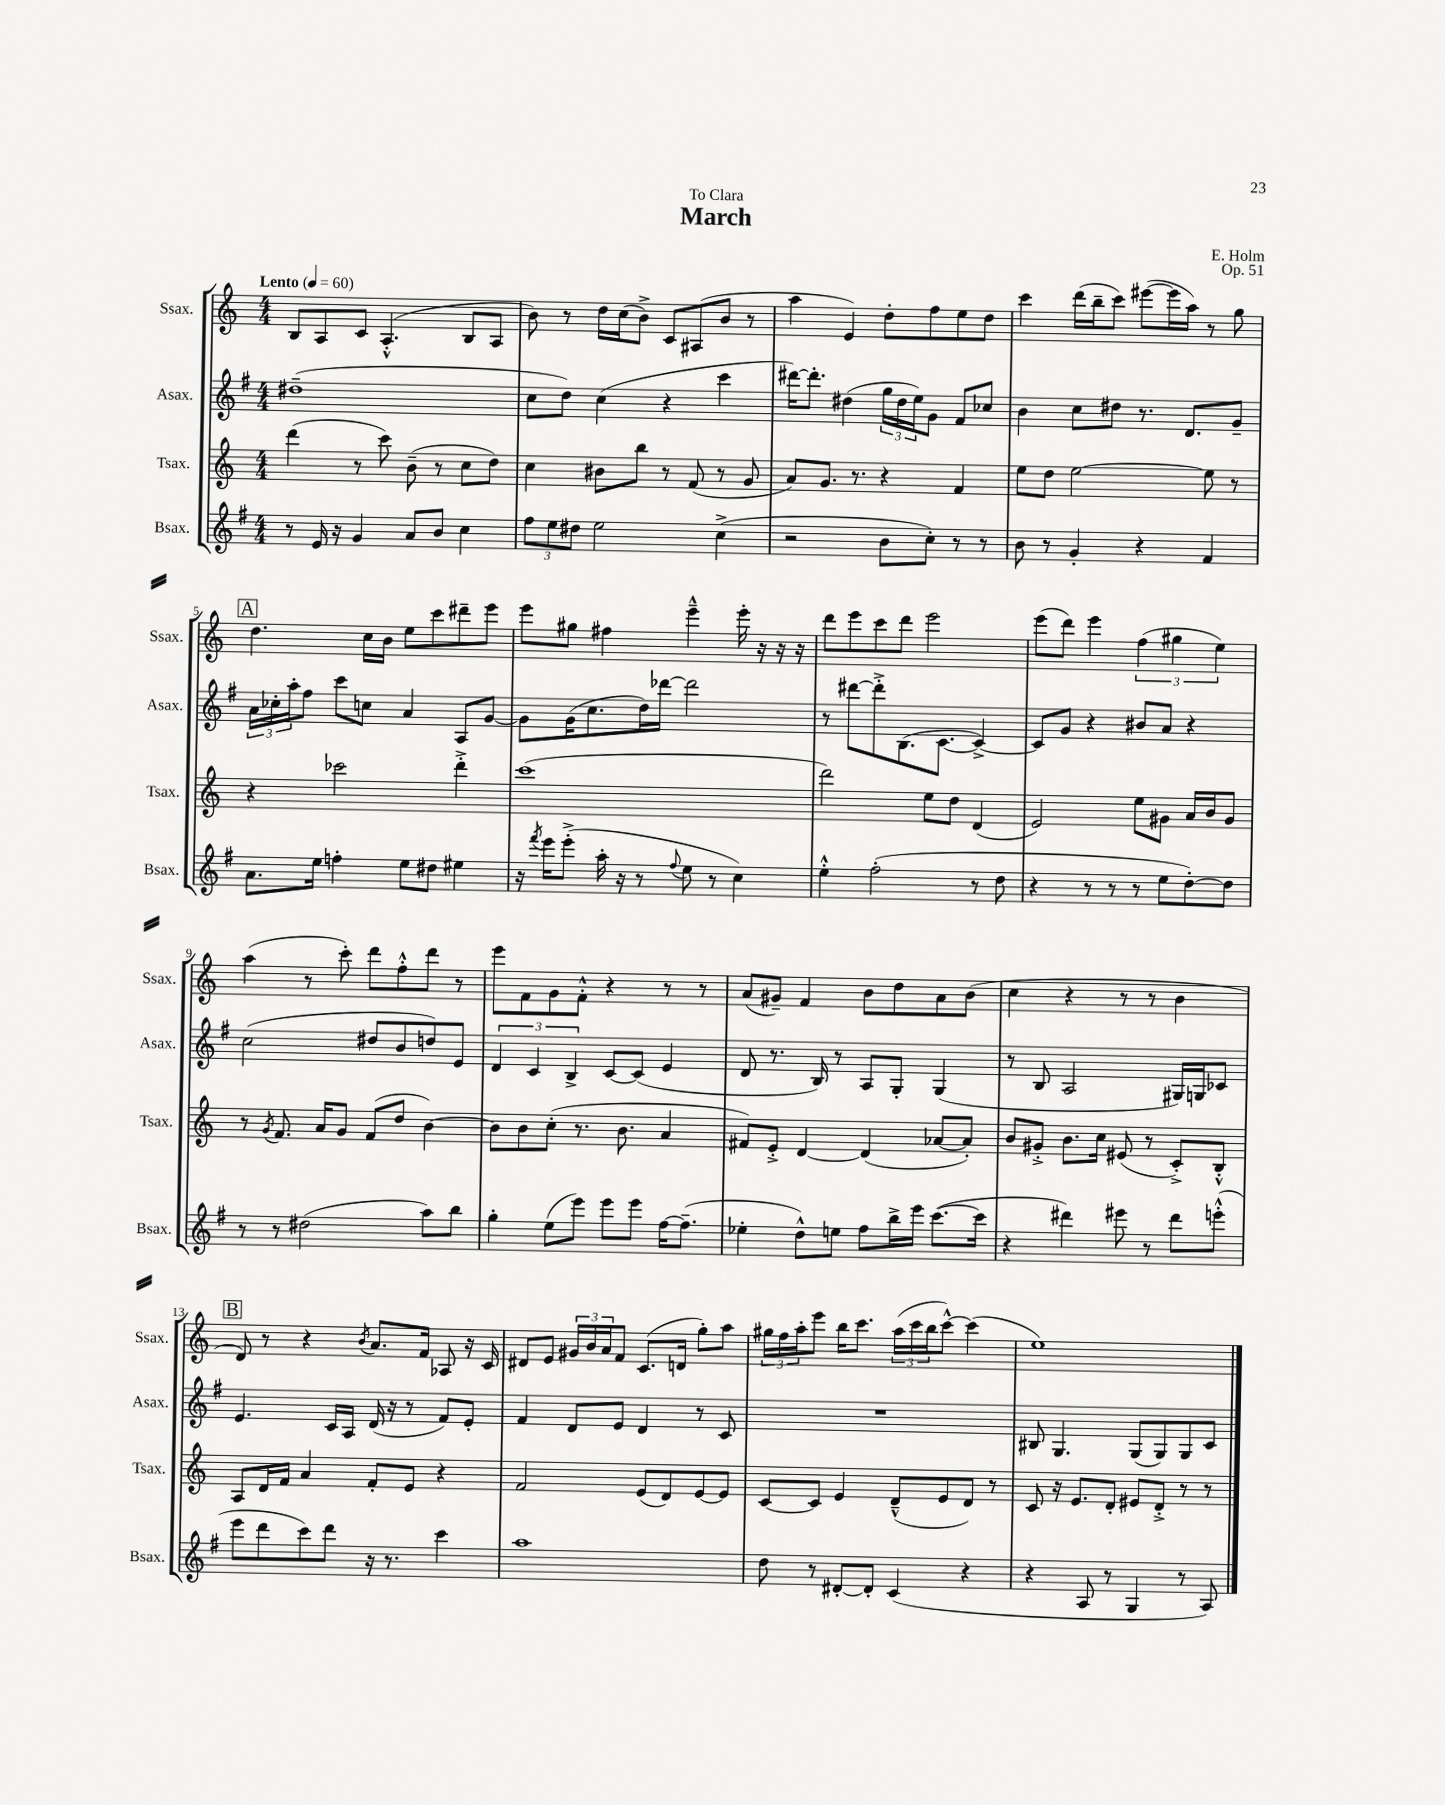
\header { title = "March" composer = "E. Holm" dedication = "To Clara" opus = "Op. 51" }
<<
\new StaffGroup <<
\new Staff = "s0" \with { instrumentName = "Ssax." shortInstrumentName = "Ssax." } {
    \clef treble \key c \major \numericTimeSignature \time 4/4 \tempo "Lento" 4 = 60
    b8 a8 c'8 a4.-.-^( b8 a8 |
    b'8) r8 d''16 c''16( b'8->) c'8 ais8( b'8 r8 |
    a''4 e'4) d''8-. f''8 e''8 d''8 |
    c'''4 d'''16( b''16-- c'''8) eis'''8~( eis'''16 a''16) r8 g''8 |
    \mark \markup { \box "A" } d''4. c''16 b'16 e''8 c'''8 dis'''8-- e'''8 |
    e'''8 gis''8 fis''4 e'''4---^ e'''16-. r16 r16 r16 |
    d'''8 e'''8 c'''8 d'''8 e'''2 |
    e'''8( d'''8) e'''4 \tuplet 3/2 { f''4( gis''4 e''4) } |
    a''4( r8 c'''8-.) d'''8 f''8-.-^ d'''8 r8 |
    e'''8 f'8 g'8 f'8-.-^ r4 r8 r8 |
    a'8( gis'8--) f'4 b'8 d''8 a'8 b'8( |
    c''4 r4 r8 r8 b'4 |
    \mark \markup { \box "B" } d'8) r8 r4 \acciaccatura { b'8 } a'8. f'16 aes8 r16 c'16 |
    dis'8 e'8 \tuplet 3/2 { gis'16 b'16 a'16 } f'8 c'8.( d'16 g''8-.) a''8 |
    \tuplet 3/2 { gis''16 f''16 a''16-. } e'''8 b''16 c'''8. \tuplet 3/2 { a''16( c'''16 b''16 } c'''8~-^) c'''4( |
    e''1) \bar "|." |
}
\new Staff = "s1" \with { instrumentName = "Asax." shortInstrumentName = "Asax." } {
    \clef treble \key g \major \numericTimeSignature \time 4/4
    dis''1--( |
    c''8 d''8) c''4( r4 c'''4 |
    dis'''16~) dis'''8.-. dis''4( \tuplet 3/2 { g''16 dis''16 e''16) } g'8 fis'8 ces''8 |
    b'4 c''8 dis''8 r8. d'8. g'8-- |
    \mark \markup { \box "A" } \tuplet 3/2 { a'16 ces''16-. a''16-. } fis''8 c'''8 c''8 a'4 a8 g'8~ |
    g'8 g'16( c''8. d''16) des'''16~ des'''2 |
    r8 dis'''8~ dis'''8-.-> b8.( c'8.~ c'4~->) |
    c'8 g'8 r4 bis'8 a'8 r4 |
    c''2( dis''8 b'8 d''8) e'8 |
    \tuplet 3/2 { d'4 c'4 b4-> } c'8~ c'8( e'4 |
    d'8 r8. b16) r8 a8 g8-. g4( |
    r8 b8 a2 gis16) g16 ces'8 |
    \mark \markup { \box "B" } e'4. c'16 a16 d'16( r16 r8 fis'8) e'8-. |
    fis'4 d'8 e'8 d'4 r8 c'8 |
    R1 |
    bis8 g4. g8( g8) g8 c'8 \bar "|." |
}
\new Staff = "s2" \with { instrumentName = "Tsax." shortInstrumentName = "Tsax." } {
    \clef treble \key c \major \numericTimeSignature \time 4/4
    d'''4( r8 c'''8) b'8--( r8 c''8 d''8) |
    c''4 bis'8 b''8 r8 f'8( r8 g'8 |
    a'8) g'8. r8. r4 f'4 |
    e''8 d''8 e''2~ e''8 r8 |
    \mark \markup { \box "A" } r4 ces'''2 d'''4-.-> |
    c'''1( |
    d'''2) e''8 d''8 d'4( |
    e'2) e''8 gis'8 a'16 b'16 gis'8 |
    r8 \acciaccatura { g'8 } f'8. a'16 g'8 f'8( d''8 b'4~) |
    b'8 b'8 c''8-.( r8. b'8. a'4 |
    fis'8) e'8-.-> d'4~ d'4( aes'8~ aes'8-.) |
    b'8 gis'8-.-> b'8. c''16 eis'8( r8 c'8-.->) b8-.-^ |
    \mark \markup { \box "B" } a8 d'16 f'16 a'4 f'8-. e'8 r4 |
    f'2 e'8( d'8) e'8~ e'8 |
    c'8~ c'8 e'4 d'8---^( e'8 d'8) r8 |
    c'8 r16 e'8. d'8-. eis'8 d'8-.-> r8 r8 \bar "|." |
}
\new Staff = "s3" \with { instrumentName = "Bsax." shortInstrumentName = "Bsax." } {
    \clef treble \key g \major \numericTimeSignature \time 4/4
    r8 e'16 r16 g'4 a'8 b'8 c''4 |
    \tuplet 3/2 { fis''8 e''8 dis''8 } e''2 c''4->( |
    r2 b'8 c''8-.) r8 r8 |
    b'8 r8 g'4-. r4 fis'4 |
    \mark \markup { \box "A" } a'8. e''16 f''4-. e''8 dis''8 eis''4 |
    r16 \acciaccatura { fis'''8 } e'''16 e'''8-.->( a''16-. r16 r8 \appoggiatura { fis''8 } e''8 r8 c''4) |
    e''4-.-^ fis''2-.( r8 d''8 |
    r4 r8 r8 r8 e''8 d''8~-.) d''8 |
    r8 r8 dis''2( a''8) b''8 |
    g''4-. e''8( e'''8) e'''8 e'''8 fis''16~ fis''8.--( |
    ees''4-. d''8-^) e''8 fis''8 b''16-> e'''16 c'''8.~( c'''16 |
    r4 dis'''4) eis'''8 r8 dis'''8 e'''8-.-^( |
    \mark \markup { \box "B" } e'''8 d'''8 c'''8) d'''8 r16 r8. c'''4 |
    a''1 |
    d''8 r8 dis'8~-. dis'8-. c'4( r4 |
    r4 a8 r8 g4 r8 a8) \bar "|." |
}
>>
>>
